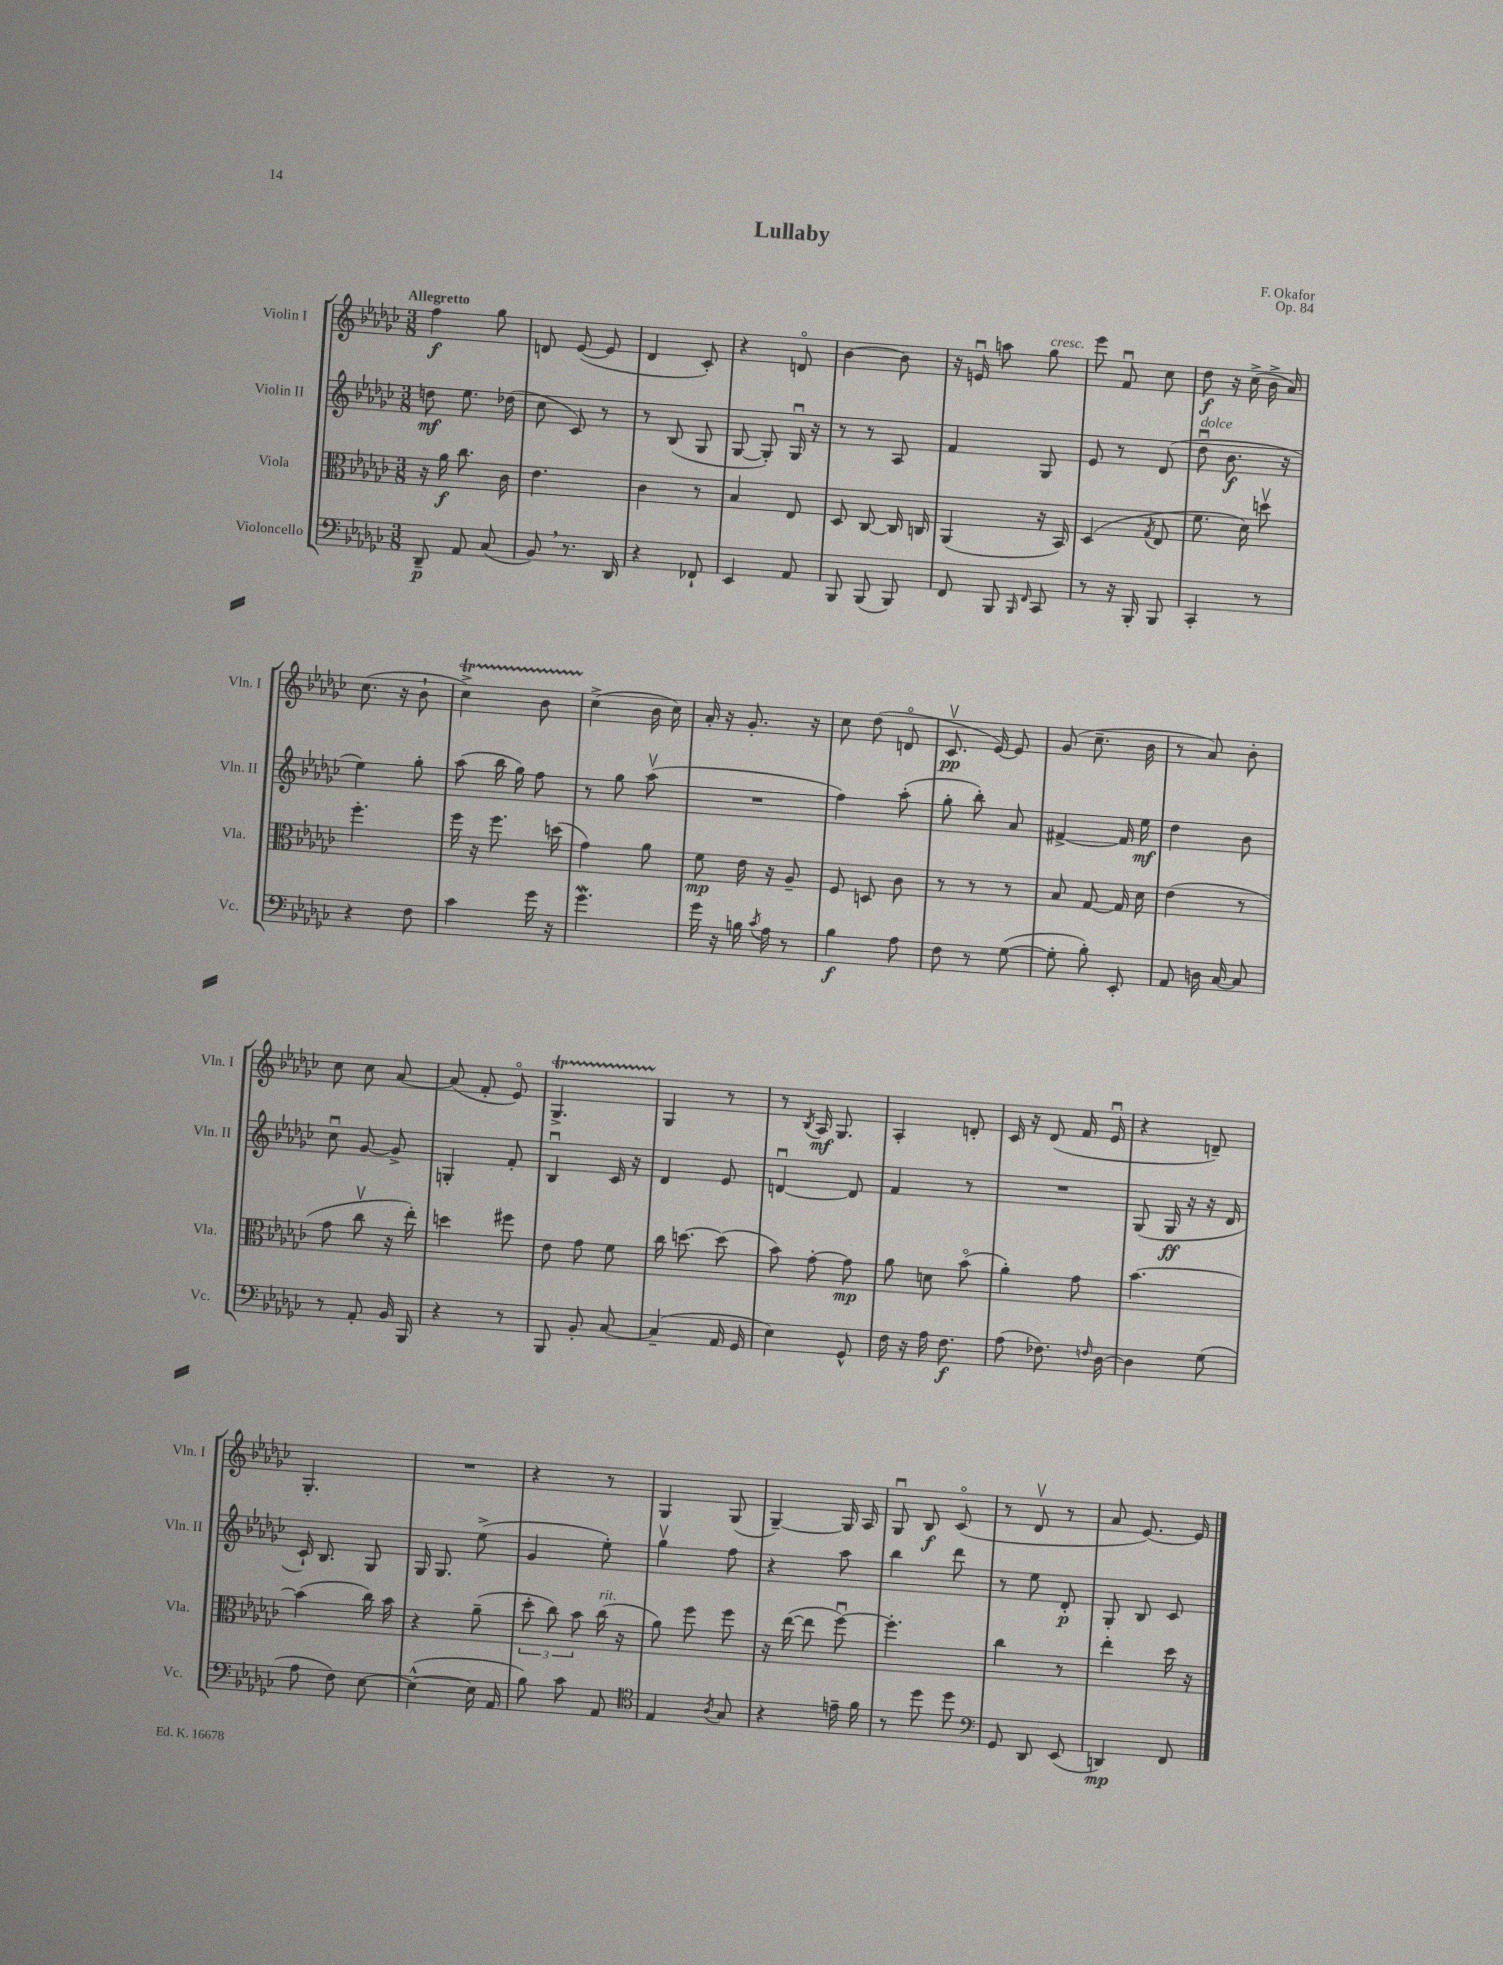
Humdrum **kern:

**kern	**dynam	**kern	**dynam	**kern	**dynam	**kern	**dynam
*part4	*part4	*part3	*part3	*part2	*part2	*part1	*part1
*staff4	*staff4	*staff3	*staff3	*staff2	*staff2	*staff1	*staff1
*I"Violoncello	*	*I"Viola	*	*I"Violin II	*	*I"Violin I	*
*I'Vc.	*	*I'Vla.	*	*I'Vln. II	*	*I'Vln. I	*
*clefF4	*	*clefC3	*	*clefG2	*	*clefG2	*
*k[b-e-a-d-g-c-]	*	*k[b-e-a-d-g-c-]	*	*k[b-e-a-d-g-c-]	*	*k[b-e-a-d-g-c-]	*
*M3/8	*	*M3/8	*	*M3/8	*	*M3/8	*
=1	=1	=1	=1	=1	=1	=1	=1
!	!	!	!	!	!	!LO:TX:a:B:t=Allegretto	!
8DD-~/	p	16r	.	8ddn\	mf	4ff\	f
.	.	16a-\	f	.	.	.	.
8AA-/	.	8.cc-\	.	8.ee-\	.	.	.
(8C-/	.	.	.	.	.	8gg-\	.
.	.	16c-\	.	(16dd-X\	.	.	.
=2	=2	=2	=2	=2	=2	=2	=2
8BB-,/)	.	4.e-\	.	8cc-\	.	8dn/	.
8.r	.	.	.	8c-/)	.	([8e-/	.
.	.	.	.	8r	.	8e-/]	.
16DD-/	.	.	.	.	.	.	.
=3	=3	=3	=3	=3	=3	=3	=3
4r	.	4c-\	.	8r	.	4d-/	.
.	.	.	.	(8B-/	.	.	.
8FF-X`/	.	8r	.	8G-/	.	8c-'/)	.
=4	=4	=4	=4	=4	=4	=4	=4
4EE-/	.	4B-/	.	[8G-/	.	4r	.
.	.	.	.	8G-'/])	.	.	.
8AA-/	.	8E-/	.	16G-u/	.	8dn/	.
.	.	.	.	16r	.	.	.
=5	=5	=5	=5	=5	=5	=5	=5
8BBB-/	.	8D-/	.	8r	.	[4b-\	.
(8BBB-/	.	[8C-/	.	8r	.	.	.
8BBB-/)	.	16C-/]	.	8A-/	.	8b-\]	.
.	.	16Cn/	.	.	.	.	.
=6	=6	=6	=6	=6	=6	=6	=6
8FF/	.	(4AA-/	.	4f/	.	16r	.
.	.	.	.	.	.	16enu/	.
8BBB-/	.	.	.	.	.	8aan\	.
16qqBBB-/	.	.	.	.	.	.	.
16qqFF/	.	.	.	.	.	.	.
!	!	!	!	!	!	!LO:TX:a:i:t=cresc.	!
8CC-/	.	16r	.	8G-/	.	8gg-\	.
.	.	16BB-/)	.	.	.	.	.
=7	=7	=7	=7	=7	=7	=7	=7
8r	.	(4D-/	.	8e-/	.	8eee-\	.
16r	.	.	.	8r	.	8fu/	.
16BBB-'/	.	.	.	.	.	.	.
.	.	8qG-/	.	.	.	.	.
8BBB-/	.	8E-/	.	(8d-/	.	8cc-\	.
=8	=8	=8	=8	=8	=8	=8	=8
!	!	!	!	!LO:TX:a:i:t=dolce	!	!	!
4CC-'/	.	8.f\	.	8dd-u\	.	8dd-\	f
.	.	.	.	8.b-\	f	16r	.
.	.	16d-\)	.	.	.	(16cc-^\	.
8r	.	8ddnv\	.	.	.	16b-^\	.
.	.	.	.	16r	.	16a-/)	.
!!LO:LB:g=z
=9	=9	=9	=9	=9	=9	=9	=9
4r	.	4.ff'\	.	4ee-\)	.	(8.cc-\	.
.	.	.	.	.	.	16r	.
8F\	.	.	.	8gg-'\	.	8b-`\	.
=10	=10	=10	=10	=10	=10	=10	=10
4c-\	.	16ff\	.	(8aa-\	.	4cc-T^\)	.
.	.	16r	.	.	.	.	.
.	.	8.ff\	.	16bb-\	.	.	.
.	.	.	.	16gg-\)	.	.	.
16g-\	.	.	.	8ff\	.	8b-TTT\	.
16r	.	(16ddn\	.	.	.	.	.
=11	=11	=11	=11	=11	=11	=11	=11
4.g-w\	.	4g-\)	.	8r	.	(4cc-^\	.
.	.	.	.	8gg-\	.	.	.
.	.	8a-\	.	(8aa-v\	.	16b-\	.
.	.	.	.	.	.	16cc-\)	.
=12	=12	=12	=12	=12	=12	=12	=12
16g-\	.	8f\	mp	4.r	.	16a-'/	.
16r	.	.	.	.	.	16r	.
16Bn\	.	16e-\	.	.	.	8.g-'/	.
8qc-/	.	.	.	.	.	.	.
16A-\	.	16r	.	.	.	.	.
8r	.	8A-~/	.	.	.	.	.
.	.	.	.	.	.	16r	.
=13	=13	=13	=13	=13	=13	=13	=13
4B-\	f	8F/	.	4ff\)	.	8cc-\	.
.	.	8Dn/	.	.	.	(8dd-\	.
8A-\	.	8c-\	.	(8aa-'\	.	8dn/	.
=14	=14	=14	=14	=14	=14	=14	=14
8F\	.	8r	.	8gg-'\	.	8.c-v/	pp
8r	.	8r	.	8bb-'\)	.	.	.
.	.	.	.	.	.	[16e-/)	.
([8G-\	.	8r	.	8a-/	.	8e-/]	.
=15	=15	=15	=15	=15	=15	=15	=15
8G-'\]	.	8B-/	.	[4f#X^/	.	(8g-/	.
8B-'\)	.	[8G-/	.	.	.	8.cc-~\	.
8EE-'/	.	16G-/]	.	16f#/]	.	.	.
.	.	16d-\	.	16ee-\	mf	16b-\	.
=16	=16	=16	=16	=16	=16	=16	=16
8AA-/	.	(4e-\	.	4dd-\	.	8r	.
16Dn\	.	.	.	.	.	8a-/)	.
[16C-/	.	.	.	.	.	.	.
8C-/]	.	8r	.	8b-\	.	8b-'\	.
!!LO:LB:g=z
=17	=17	=17	=17	=17	=17	=17	=17
8r	.	8g-\	.	8cc-u\	.	8cc-\	.
8AA-'/	.	8cc-v\	.	[8g-/	.	8cc-\	.
16BB-/	.	16r	.	8g-^/]	.	[8a-/	.
16BBB-/	.	16ee-'\)	.	.	.	.	.
=18	=18	=18	=18	=18	=18	=18	=18
4r	.	4ddn\	.	4Gn'/	.	(8a-/]	.
.	.	.	.	.	.	8f'/	.
8r	.	8ff#X\	.	8f'/	.	8e-/)	.
=19	=19	=19	=19	=19	=19	=19	=19
8BBB-/	.	8e-\	.	4B-u/	.	4.G-T^/	.
8BB-'/	.	8g-\	.	.	.	.	.
[8C-/	.	8f\	.	16c-/	.	.	.
.	.	.	.	16r	.	.	.
=20	=20	=20	=20	=20	=20	=20	=20
(4C-~/]	.	16cc-\	.	4d-/	.	4G-/	.
.	.	[8.ddn\	.	.	.	.	.
16AA-/	.	(8dd\]	.	8e-/	.	8r	.
16GG-/	.	.	.	.	.	.	.
=21	=21	=21	=21	=21	=21	=21	=21
4E-\)	.	8b-\)	.	[4dnu/	.	8r	.
.	.	.	.	.	.	8qB-/	.
.	.	[8g-'\	.	.	.	16A-/	mf
.	.	.	.	.	.	8.G-/	.
8GG-^^/	.	8g-\]	mp	8d/]	.	.	.
=22	=22	=22	=22	=22	=22	=22	=22
16F\	.	8a-\	.	4f/	.	4A-'/	.
16r	.	.	.	.	.	.	.
16A-\	.	8dn\	.	.	.	.	.
8.F\	f	.	.	.	.	.	.
.	.	(8b-\	.	8r	.	8dn'/	.
=23	=23	=23	=23	=23	=23	=23	=23
(8A-\	.	4a-'\)	.	4.r	.	16c-/	.
.	.	.	.	.	.	16r	.
8.F-X\)	.	.	.	.	.	(8d-/	.
.	.	8g-\	.	.	.	16f/	.
16qqFn/	.	.	.	.	.	.	.
[16D-\	.	.	.	.	.	16e-u/	.
=24	=24	=24	=24	=24	=24	=24	=24
4D-\]	.	[4.b-\	.	(8G-/	.	4r	.
.	.	.	.	16G-/	ff	.	.
.	.	.	.	16r	.	.	.
(8G-\	.	.	.	16r	.	8dn~/)	.
.	.	.	.	16d-/	.	.	.
!!LO:LB:g=z
=25	=25	=25	=25	=25	=25	=25	=25
8A-\	.	(4b-\]	.	16c-`/)	.	4.G-'/	.
.	.	.	.	8.B-/	.	.	.
8F\)	.	.	.	.	.	.	.
[8E-\	.	16cc-\)	.	8G-/	.	.	.
.	.	16b-\	.	.	.	.	.
=26	=26	=26	=26	=26	=26	=26	=26
(4E-^^\_	.	4r	.	16G-/	.	4.r	.
.	.	.	.	8.G-/	.	.	.
16E-\]	.	(8a-~\	.	(8ee-^\	.	.	.
16AA-/	.	.	.	.	.	.	.
=27	=27	=27	=27	=27	=27	=27	=27
8B-\)	.	12dd-'\	.	4g-/	.	4r	.
.	.	12cc-\)	.	.	.	.	.
8c-\	.	.	.	.	.	.	.
.	.	12b-\	.	.	.	.	.
!	!	!LO:TX:a:i:t=rit.	!	!	!	!	!
8AA-/	.	(16cc-\	.	8ee-'\)	.	8r	.
.	.	16r	.	.	.	.	.
=28	=28	=28	=28	=28	=28	=28	=28
*clefC4	*	*	*	*	*	*	*
4E-/	.	8a-\)	.	4gg-v\	.	4G-/	.
.	.	8ff\	.	.	.	.	.
8qA-/	.	.	.	.	.	.	.
8G-/	.	8ff\	.	8ff\	.	(8G-/	.
=29	=29	=29	=29	=29	=29	=29	=29
4r	.	16r	.	4r	.	[4G-~/)	.
.	.	([16ee-\	.	.	.	.	.
.	.	8ee-\]	.	.	.	.	.
16en~\	.	[8ffu\)	.	8aa-\	.	16G-/]	.
16f\	.	.	.	.	.	16A-/	.
=30	=30	=30	=30	=30	=30	=30	=30
8r	.	4.ff'\]	.	4bb-\	.	8G-u/	.
8dd-\	.	.	.	.	.	8B-/	f
8dd-\	.	.	.	8ddd-\	.	(8c-/	.
=31	=31	=31	=31	=31	=31	=31	=31
*clefF4	*	*	*	*	*	*	*
8GG-/	.	4cc-\	.	8r	.	8r	.
8DD-/	.	.	.	8ee-\	.	8d-v/	.
(8EE-/	.	8r	.	8d-'/	p	8r	.
=32	=32	=32	=32	=32	=32	=32	=32
4DDn/)	mp	4ee-'\	.	8G-'/	.	8a-/	.
.	.	.	.	8B-/	.	[8.e-/)	.
8FF/	.	16dd-\	.	8c-/	.	.	.
.	.	16r	.	.	.	16e-/]	.
==	==	==	==	==	==	==	==
*-	*-	*-	*-	*-	*-	*-	*-
